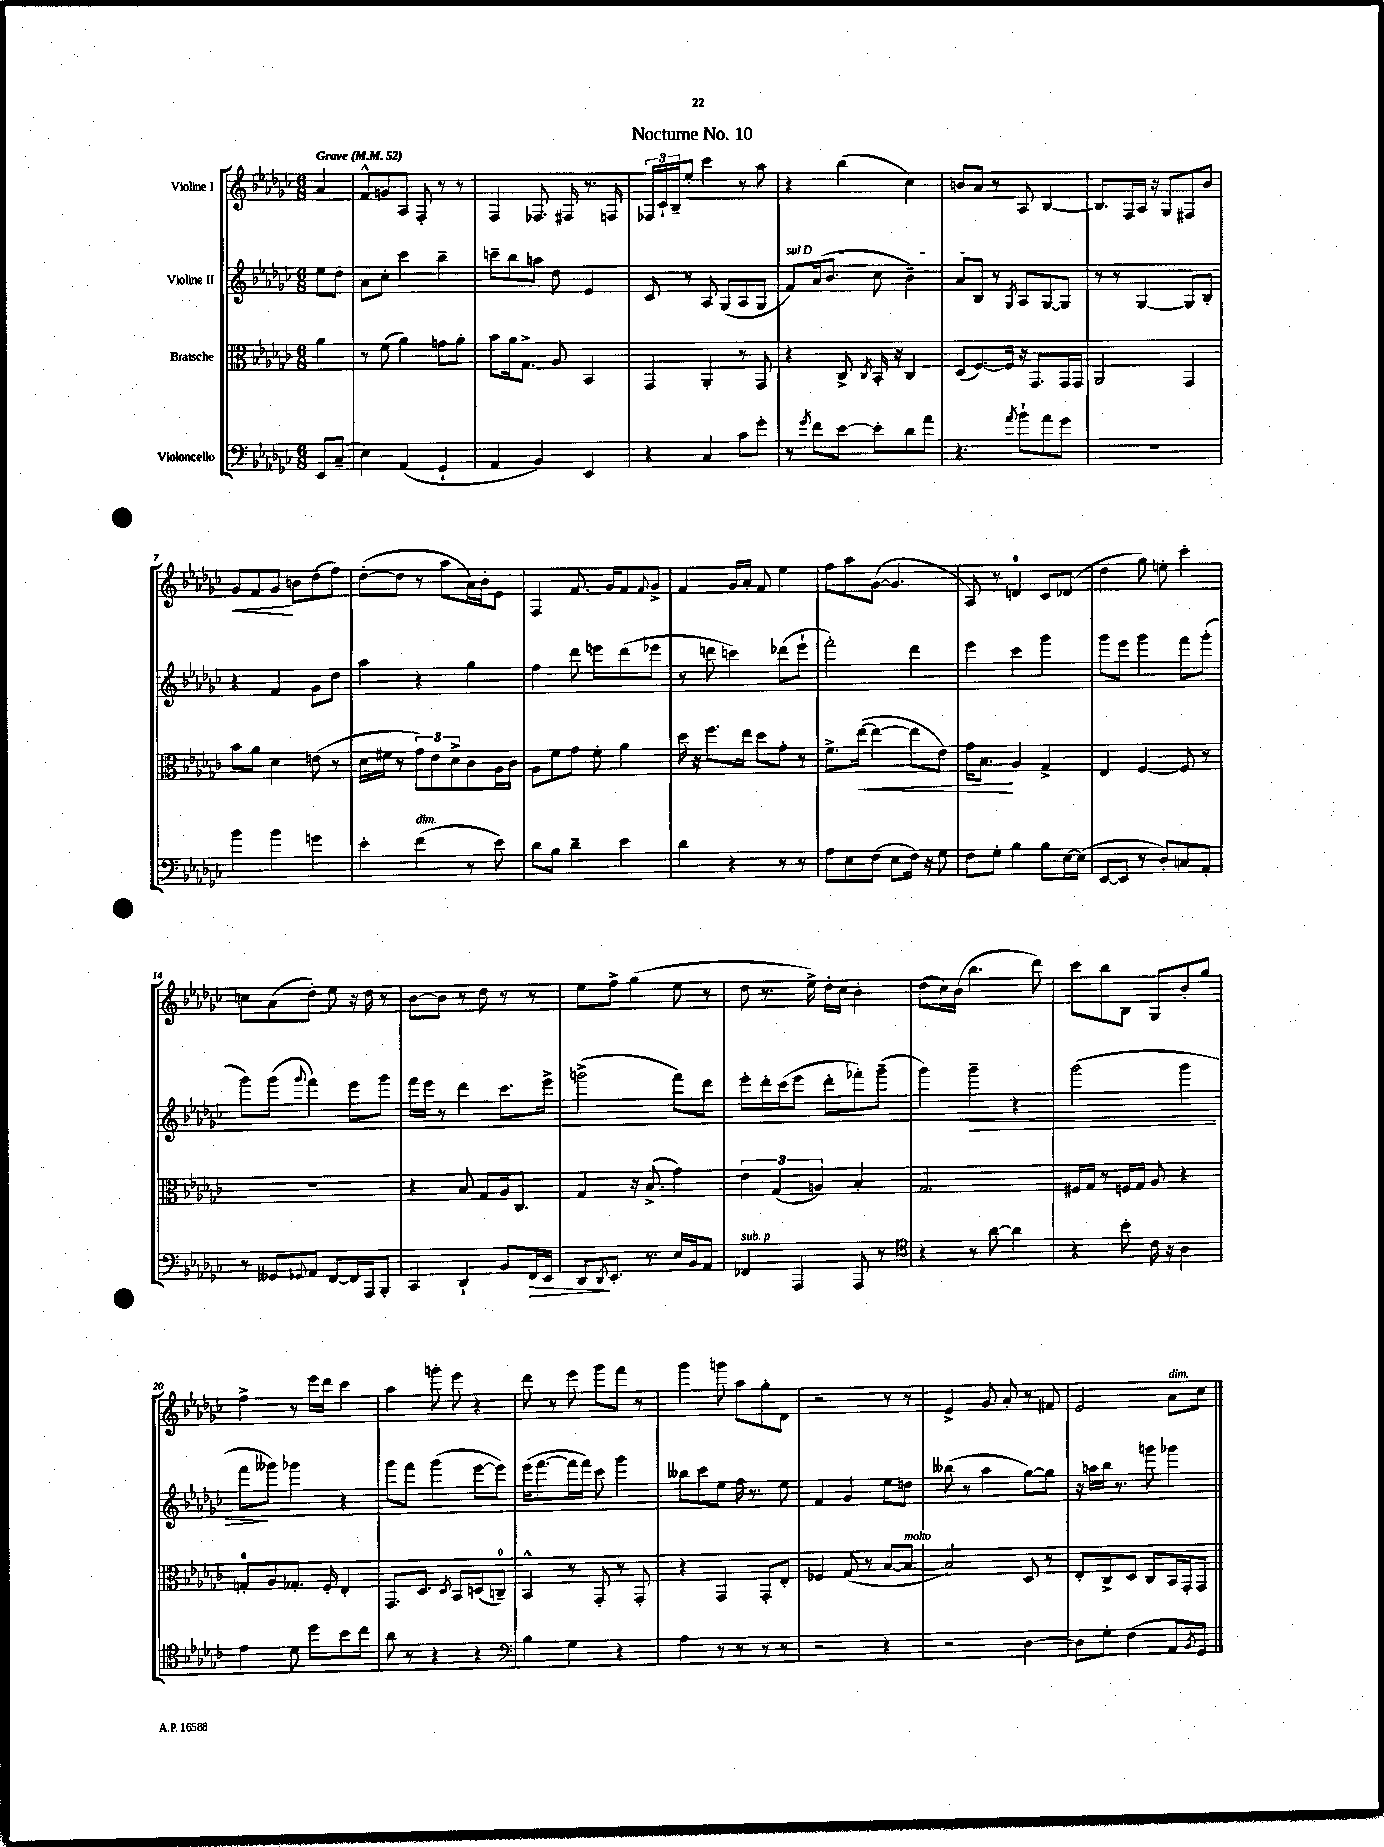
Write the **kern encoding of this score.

**kern	**dynam	**kern	**dynam	**kern	**dynam	**kern	**dynam
*part4	*part4	*part3	*part3	*part2	*part2	*part1	*part1
*staff4	*staff4	*staff3	*staff3	*staff2	*staff2	*staff1	*staff1
*I"Violoncello	*	*I"Bratsche	*	*I"Violine II	*	*I"Violine I	*
*clefF4	*	*clefC3	*	*clefG2	*	*clefG2	*
*k[b-e-a-d-g-c-]	*	*k[b-e-a-d-g-c-]	*	*k[b-e-a-d-g-c-]	*	*k[b-e-a-d-g-c-]	*
*M6/8	*	*M6/8	*	*M6/8	*	*M6/8	*
*MM52	*	*MM52	*	*MM52	*	*MM52	*
=	=	=	=	=	=	=	=
!	!	!	!	!	!	!LO:TX:a:B:t=Grave	!
8EE-/L	.	4a-\	.	8ee-\L	.	4a-/	.
(8C-~/J	.	.	.	8dd-\J	.	.	.
=1	=1	=1	=1	=1	=1	=1	=1
4E-\)	.	8r	.	8a-\L	.	8f^^/L	.
.	.	(8f\	.	8cc-'\J	.	8gn/	.
(4AA-/	.	4a-\)	.	4ccc-\	.	8A-/J	.
.	.	.	.	.	.	8F'/	.
4GG-`/	.	8gn\L	.	4bb-~\	.	8r	.
.	.	8a-'\J	.	.	.	8r	.
=2	=2	=2	=2	=2	=2	=2	=2
4AA-/	.	8b-\L	.	8cccn~\L	.	4F/	.
.	.	16a-\k	.	8bb-\	.	.	.
.	.	8.G-^\J	.	.	.	.	.
4BB-/)	.	.	.	8aan\J	.	8.F-X/	.
.	.	8A-/	.	8dd-\	.	.	.
.	.	.	.	.	.	16F#X/	.
4EE-/	.	4BB-/	.	4e-/	.	8.r	.
.	.	.	.	.	.	16Fn/	.
=3	=3	=3	=3	=3	=3	=3	=3
4r	.	4GG-/	.	8c-/	.	24F-X/LL	.
.	.	.	.	.	.	24c-`/	.
.	.	.	.	.	.	24B-~/J	.
.	.	.	.	8r	.	8ee-'/J	.
4C-/	.	4AA-'/	.	8A-/	.	4ccc-\	.
.	.	.	.	(8G-/L	.	.	.
8c-\L	.	8r	.	8A-/	.	8r	.
8g-'\J	.	8GG-/	.	8G-/J	.	8aa-\	.
=4	=4	=4	=4	=4	=4	=4	=4
!	!	!	!	!LO:TX:a:i:t=sul D	!	!	!
8r	.	4r	.	8f/L)	.	4r	.
8qg-/	.	.	.	.	.	.	.
8f\L	.	.	.	(16a-/k	.	.	.
.	.	.	.	8.b-/J	.	.	.
[8e-\J	.	8C-^/	.	.	.	(4bb-\	.
.	.	8qC-/	.	.	.	.	.
8e-'\L]	.	16BB-'/	.	8cc-\	.	.	.
.	.	16r	.	.	.	.	.
8d-\	.	4C-/	.	4b-~\)	.	4cc-\)	.
8a-\J	.	.	.	.	.	.	.
=5	=5	=5	=5	=5	=5	=5	=5
4.r	.	(8D-/L	.	8a-/L	.	8bn/L	.
.	.	[8.F/)	.	8B-/J	.	8a-/J	.
.	.	.	.	8r	.	8r	.
.	.	16F/Jk]	.	.	.	.	.
8qa-/	.	.	.	8qG-/	.	.	.
8b-`\L	.	16r	.	8A-/L	.	8A-/	.
.	.	8.GG-/L	.	.	.	.	.
8a-\	.	.	.	[8G-/	.	[4B-/	.
8g-\J	.	16GG-/L	.	8G-/J]	.	.	.
.	.	16GG-/JJ	.	.	.	.	.
=6	=6	=6	=6	=6	=6	=6	=6
2.r	.	2AA-/	.	8r	.	8.B-/L]	.
.	.	.	.	8r	.	.	.
.	.	.	.	.	.	16F/L	.
.	.	.	.	[4G-/	.	16A-/JJ	.
.	.	.	.	.	.	16r	.
.	.	.	.	.	.	8G-/L	.
.	.	4GG-/	.	8G-/L]	.	8F#X/	.
.	.	.	.	8B-'/J	.	8b-/J	.
!!LO:LB:g=z
=7	=7	=7	=7	=7	=7	=7	=7
!	!	!	!	!	!	!	!LO:HP:b
4b-\	.	8b-\L	.	4r	.	8g-/L	<
.	.	8a-\J	.	.	.	8f/	.
4b-\	.	4d-\	.	4f/	.	8g-/J	.
.	.	.	.	.	.	8bn\L	[
4gn\	.	(8en\	.	8g-\L	.	(8dd-\	.
.	.	8r	.	8dd-\J	.	8ff\J)	.
=8	=8	=8	=8	=8	=8	=8	=8
4e-'\	.	16d-\LL	.	4aa-\	.	([8dd-'\L	.
.	.	16f#X\JJ	.	.	.	.	.
.	.	8r	.	.	.	8dd-\J]	.
!LO:TX:a:i:t=dim.	!	!	!	!	!	!	!
(4f\	.	12g-\L)	.	4r	.	8r	.
.	.	12e-\	.	.	.	.	.
.	.	.	.	.	.	8aa-\L	.
.	.	12d-^\	.	.	.	.	.
8r	.	8c-\	.	4gg-\	.	16a-\L)	.
.	.	.	.	.	.	16b-'\J	.
8e-\)	.	16A-\L	.	.	.	8e-\J	.
.	.	16c-\JJ	.	.	.	.	.
=9	=9	=9	=9	=9	=9	=9	=9
8d-\L	.	8A-\L	.	4ff\	.	4F/	.
8B-\J	.	8f\	.	.	.	.	.
4d-~\	.	8g-\J	.	8ddd-\	.	8.f/	.
.	.	8f'\	.	8eeen\L	.	.	.
.	.	.	.	.	.	16g-/KL	.
4e-\	.	4a-\	.	(8ddd-\	.	8f/	.
.	.	.	.	.	.	8qqf/	.
.	.	.	.	8eee-X\J	.	8g-^/J	.
=10	=10	=10	=10	=10	=10	=10	=10
4d-\	.	16dd-\	.	8r	.	4f/	.
.	.	16r	.	.	.	.	.
.	.	8.ff\L	.	8dddn\	.	.	.
4r	.	.	.	4cccn\)	.	16g-/LL	.
.	.	16ee-\Jk	.	.	.	16a-'/JJ	.
.	.	8dd-\L	.	.	.	8f/	.
8r	.	8g-'\J	.	(8ddd-X\L	.	4ee-\	.
8r	.	8r	.	8eee-`\J	.	.	.
=11	=11	=11	=11	=11	=11	=11	=11
8A-\L	.	8.f^\L	.	2fff'\)	.	8ff\L	.
8E-\	.	.	.	.	.	8aa-\	.
!	!	!	!LO:HP:b	!	!	!	!
.	.	([16ee-\Jk	<	.	.	.	.
(8F\J	.	4ee-\_	.	.	.	([8g-\J	.
8E-\L	.	.	.	.	.	4.g-/]	.
16F\Jk)	.	8ee-\L]	.	4ddd-\	.	.	.
16r	.	.	.	.	.	.	.
8G-\	.	8e-\J)	.	.	.	.	.
=12	=12	=12	=12	=12	=12	=12	=12
8F\L	.	16g-\KL	.	4eee-\	.	8A-/)	.
.	.	8.B-\J	.	.	.	.	.
8G-'\J	.	.	.	.	.	8r	.
4B-\	.	4A-/	[	4ccc-\	.	4dn/	.
8B-\L	.	4G-^/	.	4ggg-\	.	8c-/L	.
[16E-\L	.	.	.	.	.	(8d-X/J	.
(16E-\JJ]	.	.	.	.	.	.	.
=13	=13	=13	=13	=13	=13	=13	=13
[8EE-/L	.	4E-/	.	8ggg-\L	.	4dd-\	.
8EE-/J]	.	.	.	8eee-\J	.	.	.
8r	.	[4F/	.	4ggg-\	.	8gg-\)	.
8D-'/L)	.	.	.	.	.	8een'\	.
8Cn/	.	8F/]	.	8fff\L	.	4ccc-'\	.
8AA-'/J	.	8r	.	(8ggg-'\J	.	.	.
!!LO:LB:g=z
=14	=14	=14	=14	=14	=14	=14	=14
8r	.	2.r	.	8ggg-\L)	.	8ccn\L	.
8GG--X/L	.	.	.	(8ggg-\J	.	(8a-\	.
8qqGG-X/	.	.	.	8qqggg-/	.	.	.
8AA-/J	.	.	.	4fff\)	.	8dd-'\J)	.
[8FF/L	.	.	.	.	.	8ee-\	.
16FF/L]	.	.	.	8eee-\L	.	16r	.
16AAA-/J	.	.	.	.	.	16dd-\	.
8BBB-'/J	.	.	.	8ggg-\J	.	8r	.
=15	=15	=15	=15	=15	=15	=15	=15
4CC-/	.	4r	.	16fff\LL	.	[8b-\L	.
.	.	.	.	16eee-\JJ	.	.	.
.	.	.	.	8r	.	8b-\J]	.
4DD-`/	.	8B-/	.	4ddd-\	.	8r	.
.	.	8G-/L	.	.	.	8dd-\	.
8BB-/L	.	16A-/k	.	8.ccc-\L	.	8r	.
.	.	8.C-/J	.	.	.	.	.
!	!LO:HP:b	!	!	!	!	!	!
16FF/L	>	.	.	.	.	8r	.
16EE-/JJ	.	.	.	16eee-^\Jk	.	.	.
=16	=16	=16	=16	=16	=16	=16	=16
8DD-/L	.	4G-/	.	(2gggn^\	.	8ee-\L	.
8qDD-/	.	.	.	.	.	.	.
8.EE-'/J	]	.	.	.	.	8ff^\J	.
.	.	16r	.	.	.	(4gg-\	.
8.r	.	(8.B-^/	.	.	.	.	.
16E-/LL	.	4g-\)	.	8fff\L)	.	8ee-\	.
16BB-/J	.	.	.	.	.	.	.
8AA-/J	.	.	.	8ddd-\J	.	8r	.
=17	=17	=17	=17	=17	=17	=17	=17
!LO:TX:a:i:t=sub. p	!	!	!	!	!	!	!
4FF-X/	.	6e-\	.	8eee-'\L	.	8dd-\	.
.	.	.	.	16ddd-'\L	.	8.r	.
.	.	(6G-/	.	.	.	.	.
.	.	.	.	(16ccc-\J	.	.	.
4AAA-/	.	.	.	8eee-\J	.	.	.
.	.	.	.	.	.	16ee-^\)	.
.	.	6An/)	.	.	.	.	.
.	.	.	.	8ddd-'\L	.	16dd-'\LL	.
.	.	.	.	.	.	16cc-\JJ	.
8AAA-/	.	4B-'/	.	8fff-X'\)	.	4b-'\	.
8r	.	.	.	(8ggg-~\J	.	.	.
=18	=18	=18	=18	=18	=18	=18	=18
*clefC4	*	*	*	*	*	*	*
4r	.	2.G-/	.	4ggg-\)	.	(8dd-\L	.
.	.	.	.	.	.	16cc-\L)	.
.	.	.	.	.	.	(16b-\JJ	.
!	!	!	!	!	!LO:HP:b	!	!
8r	.	.	.	4ggg-~\	>	4.bb-\	.
[8a-\	.	.	.	.	.	.	.
4a-\]	.	.	.	4r	.	.	.
.	.	.	.	.	.	8ddd-\)	.
=19	=19	=19	=19	=19	=19	=19	=19
4r	.	16F#X/LL	.	(2ggg-\	.	8ccc-\L	.
.	.	16G-/JJ	.	.	.	.	.
.	.	8r	.	.	.	8bb-\	.
8b-'\	.	16Fn/LL	.	.	.	8B-\J	.
.	.	16G-/JJ	.	.	.	.	.
16c-\	.	8A-/	.	.	.	8G-/L	.
16r	.	.	.	.	.	.	.
4A-\	.	4r	.	4ggg-\	.	8b-'/	.
.	.	.	.	.	.	8gg-/J	.
!!LO:LB:g=z
=20	=20	=20	=20	=20	=20	=20	=20
4e-\	.	8Gn'/L	.	8fff\L	.	4ff^\	.
.	.	8A-/	.	8ggg--X\J)	]	.	.
8d-\	.	8.G-X'/J	.	4ggg-X\	.	8r	.
8dd-\L	.	.	.	.	.	16eee-\LL	.
.	.	16F'/	.	.	.	16ddd-\JJ	.
8b-\	.	4E-'/	.	4r	.	4ccc-\	.
8cc-\J	.	.	.	.	.	.	.
=21	=21	=21	=21	=21	=21	=21	=21
8a-\	.	8.GG-/L	.	8ggg-\L	.	4aa-\	.
8r	.	.	.	8fff\J	.	.	.
.	.	8.D-/J	.	.	.	.	.
4r	.	.	.	(4ggg-\	.	8gggn'\	.
.	.	8qD-/	.	.	.	.	.
.	.	8BB-/L	.	.	.	8eee-\	.
4r	.	(8Dn/	.	[8eee-\L	.	4r	.
.	.	8Cn~/J)	.	8eee-\J])	.	.	.
=22	=22	=22	=22	=22	=22	=22	=22
*clefF4	*	*	*	*	*	*	*
4B-\	.	4BB-^^/	.	(16eee-\KL	.	8ddd-\	.
.	.	.	.	[8.fff\	.	.	.
.	.	.	.	.	.	8r	.
4G-\	.	8r	.	16fff\L]	.	8eee-\	.
.	.	.	.	16fff\JJ)	.	.	.
.	.	8GG-'/	.	8ccc-\	.	8ggg-\L	.
4r	.	8r	.	4ggg-\	.	8fff\J	.
.	.	8GG-'/	.	.	.	8r	.
=23	=23	=23	=23	=23	=23	=23	=23
4A-\	.	4r	.	8bb--X\L	.	4ggg-\	.
.	.	.	.	8ccc-\	.	.	.
8r	.	4GG-/	.	8ee-\J	.	8gggn\	.
8r	.	.	.	16ff\	.	8aa-\L	.
.	.	.	.	8.r	.	.	.
8r	.	8GG-'/L	.	.	.	8gg-'\	.
8r	.	8E-'/J	.	8ee-\	.	8d-\J	.
=24	=24	=24	=24	=24	=24	=24	=24
2r	.	4F-X/	.	4f/	.	2r	.
.	.	(8G-/	.	4g-/	.	.	.
.	.	8r	.	.	.	.	.
4r	.	[8B-/L	.	8ee-\L	.	8r	.
!	!	!LO:TX:a:i:t=molto	!	!	!	!	!
.	.	8B-/J_	.	8ddn\J	.	8r	.
=25	=25	=25	=25	=25	=25	=25	=25
2r	.	2B-/])	.	(8bb--X\	.	4e-^/	.
.	.	.	.	8r	.	.	.
.	.	.	.	4aa-\	.	8g-/	.
.	.	.	.	.	.	8a-'/	.
[4D-\	.	8D-/	.	[8gg-\L)	.	8r	.
.	.	8r	.	8gg-\J]	.	8f#X/	.
=26	=26	=26	=26	=26	=26	=26	=26
8D-\L]	.	8E-'/L	.	16r	.	2e-/	.
.	.	.	.	16aan\LL	.	.	.
8G-'\J	.	8C-^/	.	16bb-\JJ	.	.	.
.	.	.	.	8.r	.	.	.
(4F\	.	8D-/J	.	.	.	.	.
.	.	8C-/L	.	8gggn\	.	.	.
!	!	!	!	!	!	!LO:TX:a:i:t=dim.	!
8AA-/L	.	16BB-/L	.	4ggg-X\	.	8a-\L	.
.	.	16GG-'/J	.	.	.	.	.
8qBB-/	.	.	.	.	.	.	.
8GG-/J)	.	8GG-/J	.	.	.	8cc-\J	.
==	==	==	==	==	==	==	==
*-	*-	*-	*-	*-	*-	*-	*-
